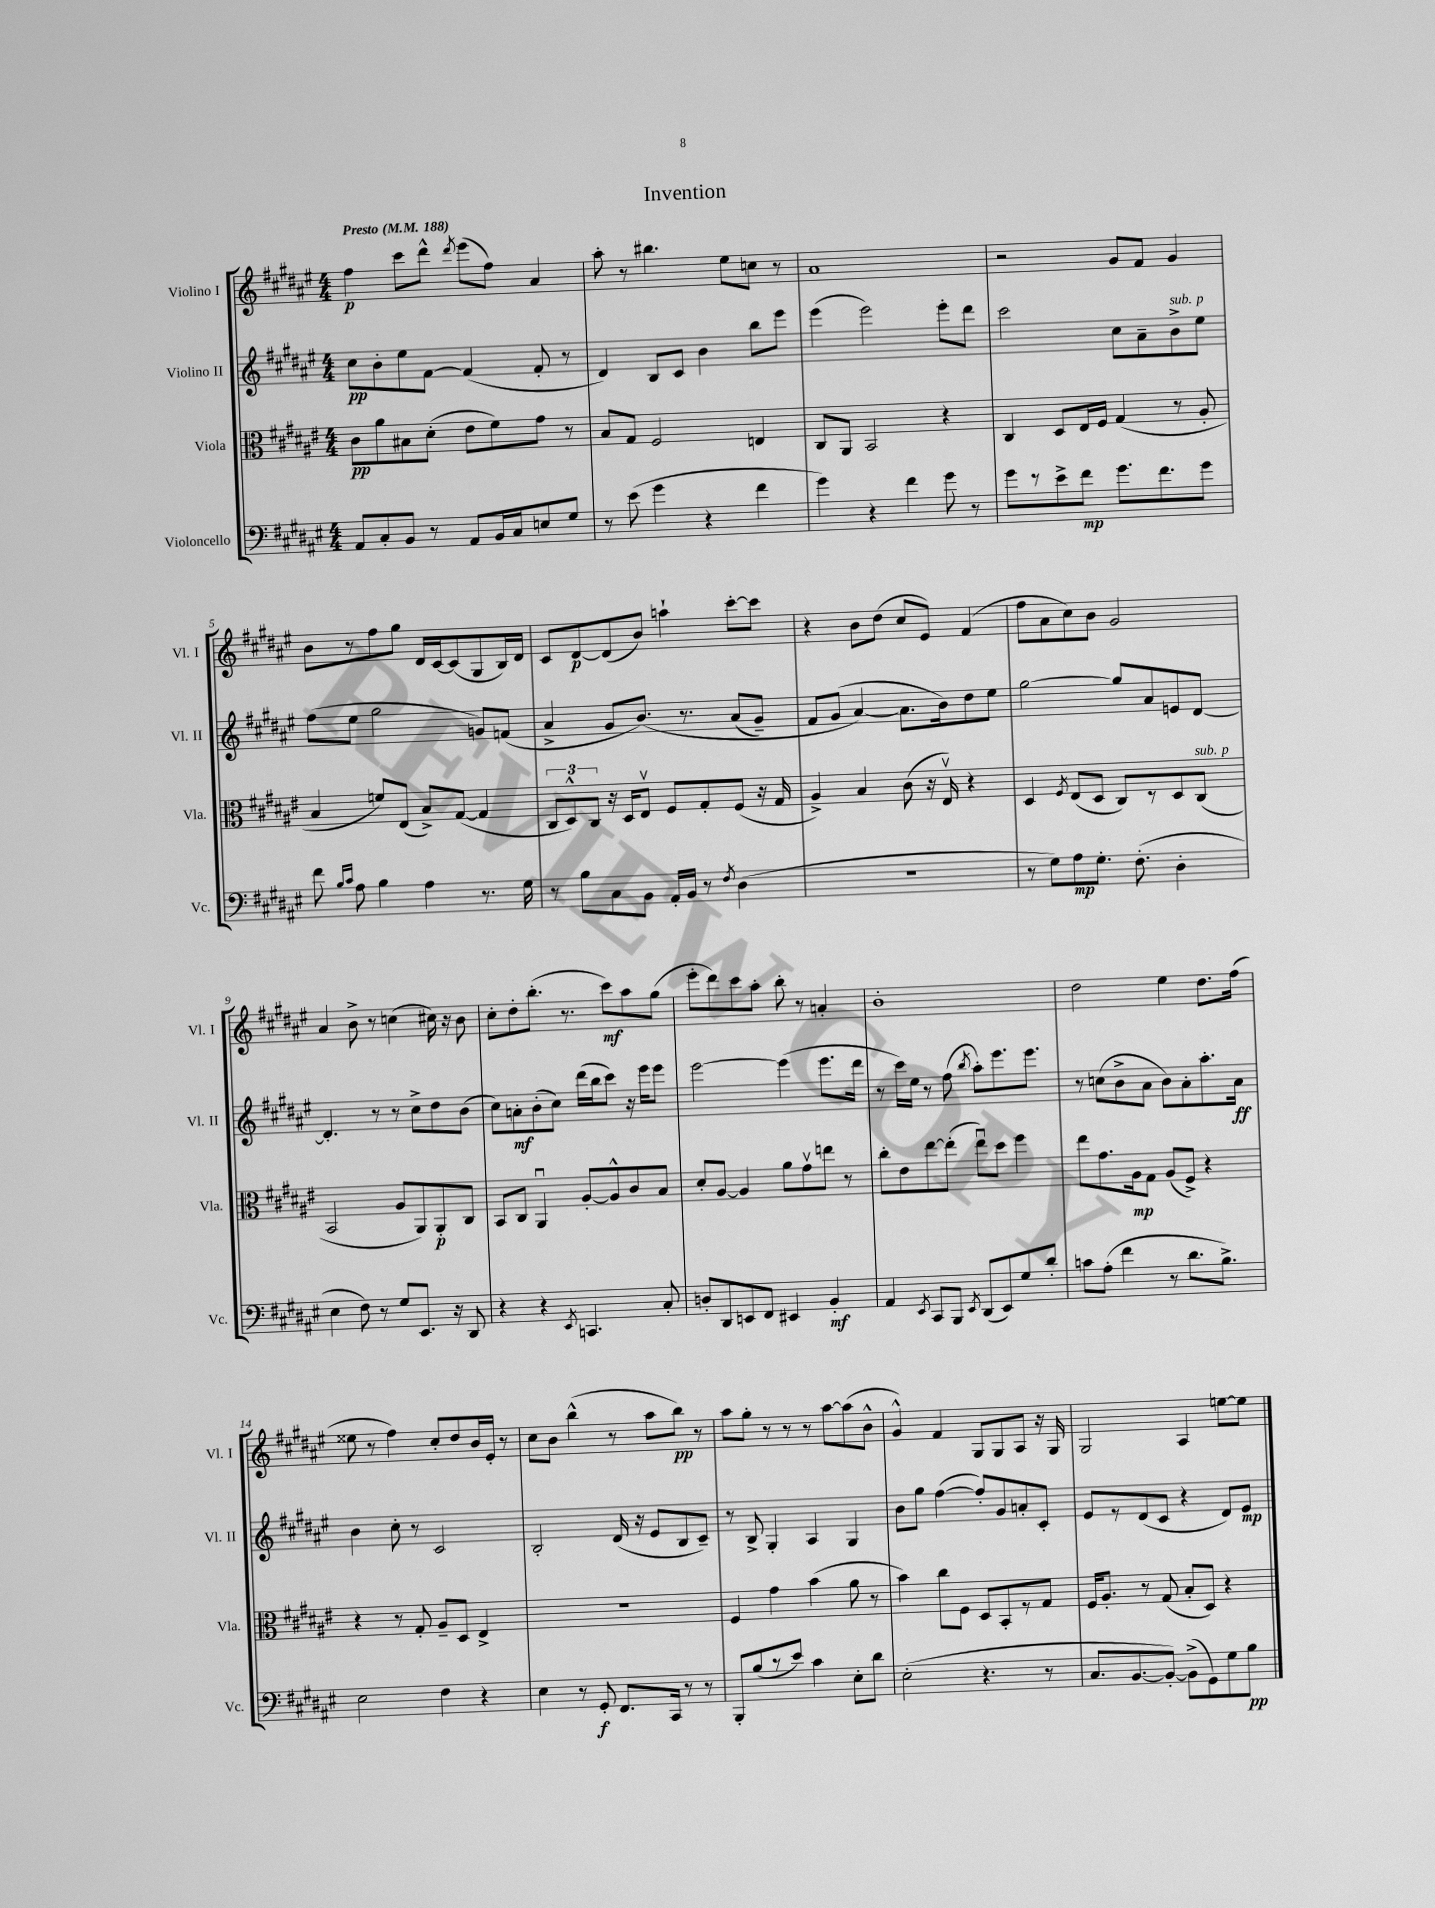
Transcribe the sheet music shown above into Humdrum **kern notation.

**kern	**kern	**kern	**kern
*staff4	*staff3	*staff2	*staff1
*clefF4	*clefC3	*clefG2	*clefG2
*k[f#c#g#d#a#e#]	*k[f#c#g#d#a#e#]	*k[f#c#g#d#a#e#]	*k[f#c#g#d#a#e#]
*M4/4	*M4/4	*M4/4	*M4/4
*MM188	*MM188	*MM188	*MM188
8AA#	8c#	8cc#	4ff#
8C#'	8a#	8b'	.
8BB	8B#	8ee#	8ccc#
8r	(8d#'	[8f#	8ddd#^^
.	.	.	8qddd#
8AA#	8e#	(4f#]	(8eee#
16BB	8f#)	.	8ff#)
16C#	.	.	.
8E	8g#	8f#'	4a#
8G#	8r	8r	.
=	=	=	=
8r	8B	4d#)	8aa#'
(8e#	8G#	.	8r
4g#	2F#	8B	4.bb#
.	.	8c#	.
4r	.	4b	.
.	.	.	8ee#
4f#	4E	8bb	8cc
.	.	8eee#	8r
=	=	=	=
4g#)	8C#	(4eee#	1a#
.	8AA#	.	.
4r	2BB	2eee#)	.
4f#	.	.	.
8g#	4r	8eee#'	.
8r	.	8ddd#	.
=	=	=	=
8g#	4C#	2ccc#	2r
8r	.	.	.
8e#^	8D#	.	.
8f#	16E#	.	.
.	16F#	.	.
8.g#	(4G#	8cc#	8g#
.	.	8a#~	8f#
8.f#	.	.	.
.	8r	8b^	4g#
8g#	8A#'	8ee#	.
=	=	=	=
8f#	4B	(8ff#	8b
16qqB	.	.	.
16qqc#	.	.	.
8A#	.	8ee#	8r
4B	8f)	2gg#	8ff#
.	(8E#	.	8gg#
4A#	8B^)	.	16d#
.	.	.	[16c#
.	([8G#	.	(8c#]
8.r	4G#]	8g)	8G#
.	.	(8f	16B)
16G#	.	.	16d#
=	=	=	=
8r	12C#	4a#^	8c#
.	12D#^^)	.	.
8B	.	.	[8d#
.	12C#	.	.
8C#	16r	8g#	(8d#]
.	16D#	.	.
8BB	8E#v	&(8.b)	8b)
16AA#'	8F#	.	4aa`
16BB	.	8.r	.
8r	8G#'	.	.
8qF#	.	.	.
(4D#	(8F#	(8a#	[8ccc#'
.	16r	8g#~)	8ccc#]
.	16G#	.	.
=	=	=	=
1r	4A#^)	8f#	4r
.	.	(8g#	.
.	4B	[4a#&)	8b
.	.	.	(8dd#
.	(8c#	8.a#]	8cc#
.	16r	.	8e#)
.	16E#v)	16b)	.
.	4r	8dd#	(4f#
.	.	8ee#	.
=	=	=	=
8r	4D#	[2gg#	8ff#
8G#)	.	.	8a#
.	8qF#	.	.
8A#	(8E#	.	8cc#)
8.G#'	8D#	.	8b
.	8C#)	8gg#]	2g#
(8.F#'	.	.	.
.	8r	8a#	.
4D#'	8D#	8e	.
.	(8C#	[8d#	.
=	=	=	=
4E#	2BB	4.d#']	4a#
8F#)	.	.	8b^
8r	.	8r	8r
8G#	8A#	8r	(4cc
8.EE#	8AA#)	8cc#^	.
.	8AA#'	8dd#	16cc#)
16r	.	.	16r
8DD#	8C#	(8b	8b
=	=	=	=
4r	8BB	8cc#)	8cc#'
.	8C#	8a'	8dd#'
4r	4AA#u	(8b'	(8.bb'
.	.	8cc#)	.
.	.	.	8.r
8qEE#	.	.	.
4.CC	[8A#'	(16ddd#	.
.	.	16bb	.
.	8A#^^]	8ccc#)	8ccc#)
.	8c#	16r	8aa#
.	.	16eee#	.
8C#'	8B	8eee#	(8gg#
=	=	=	=
8D'	8d#'	[2eee#	8eee#'
8DD#	[8A#	.	8ddd#)
8EE	4A#]	.	8ccc#
8FF#	.	.	8aa#'
4EE#	8a#	(4eee#]	8bb'
.	8g#v	.	8r
4BB'	8ee	8.eee#	4a'
.	8r	.	.
.	.	16ddd#	.
=	=	=	=
4AA#	8cc#'	8r	1b'
.	8e#	16ccc#)	.
.	.	16ee#	.
8qEE#	.	.	.
8CC#	[8ee#	8r	.
8BBB	(8ee#']	(8ff#	.
8qEE#	.	8qbb	.
(8DD#	8ee#u)	8aa#')	.
8EE#)	8dd#	8.eee#	.
8G#	4ff#	.	.
.	.	8.eee#	.
8d#'	.	.	.
=	=	=	=
8c	8ee#	8r	2dd#
(8A#'	8.g#	(8cc	.
4f#	.	8b^	.
.	16A#	.	.
.	8G#	8a#	.
8r	(8A#	8b)	4ee#
8.d#	8F#^)	8a#'	.
.	4r	8.aa#'	8.dd#
8.B^)	.	.	.
.	.	16a#	(16ff#
=	=	=	=
2E#	4r	4b	8ee##
.	.	.	8r
.	8r	8cc#'	4ff#)
.	8G#'	8r	.
4F#	8A#~	2c#	8cc#'
.	8D#	.	8dd#
4r	4E#^	.	16b
.	.	.	16e#'
.	.	.	8r
=	=	=	=
4E#	1r	2B'	8cc#
.	.	.	8b
8r	.	.	(4bb^^
8GG#'	.	.	.
8.FF#	.	(16d#	8r
.	.	16r	.
.	.	8e#	8aa#
16CC#	.	.	.
8r	.	8B	8bb)
8r	.	8c#~)	8r
=	=	=	=
8BBB'	4F#	8r	8aa#
(8B	.	8B^	8gg#'
8r	4g#	4G#'	8r
8e#)	.	.	8r
4c#	(4b	4A#	8r
.	.	.	[8aa#
8E#'	8a#	4G#	(8aa#]
8d#	8r	.	8b^^
=	=	=	=
(2E#'	4b)	8b	4g#^^)
.	.	8gg#	.
.	8cc#	([4ff#	4f#
.	8F#	.	.
4.r	8D#	8ff#'])	8G#
.	8BB'	8g#	8G#
.	8r	8a'	8A#
8r	8G#	8c#'	16r
.	.	.	16G#
=	=	=	=
8.C#	16F#	8e#	2G#
.	8.A#'	.	.
.	.	8r	.
[8.BB	.	.	.
.	8r	(8d#	.
8BB'_)	(8G#	8c#	.
(8BB^]	8B'	4r	4A#
8GG#)	8D#)	.	.
8G#	4r	8d#)	[8ee
8B	.	8e#	8ee]
==	==	==	==
*-	*-	*-	*-
